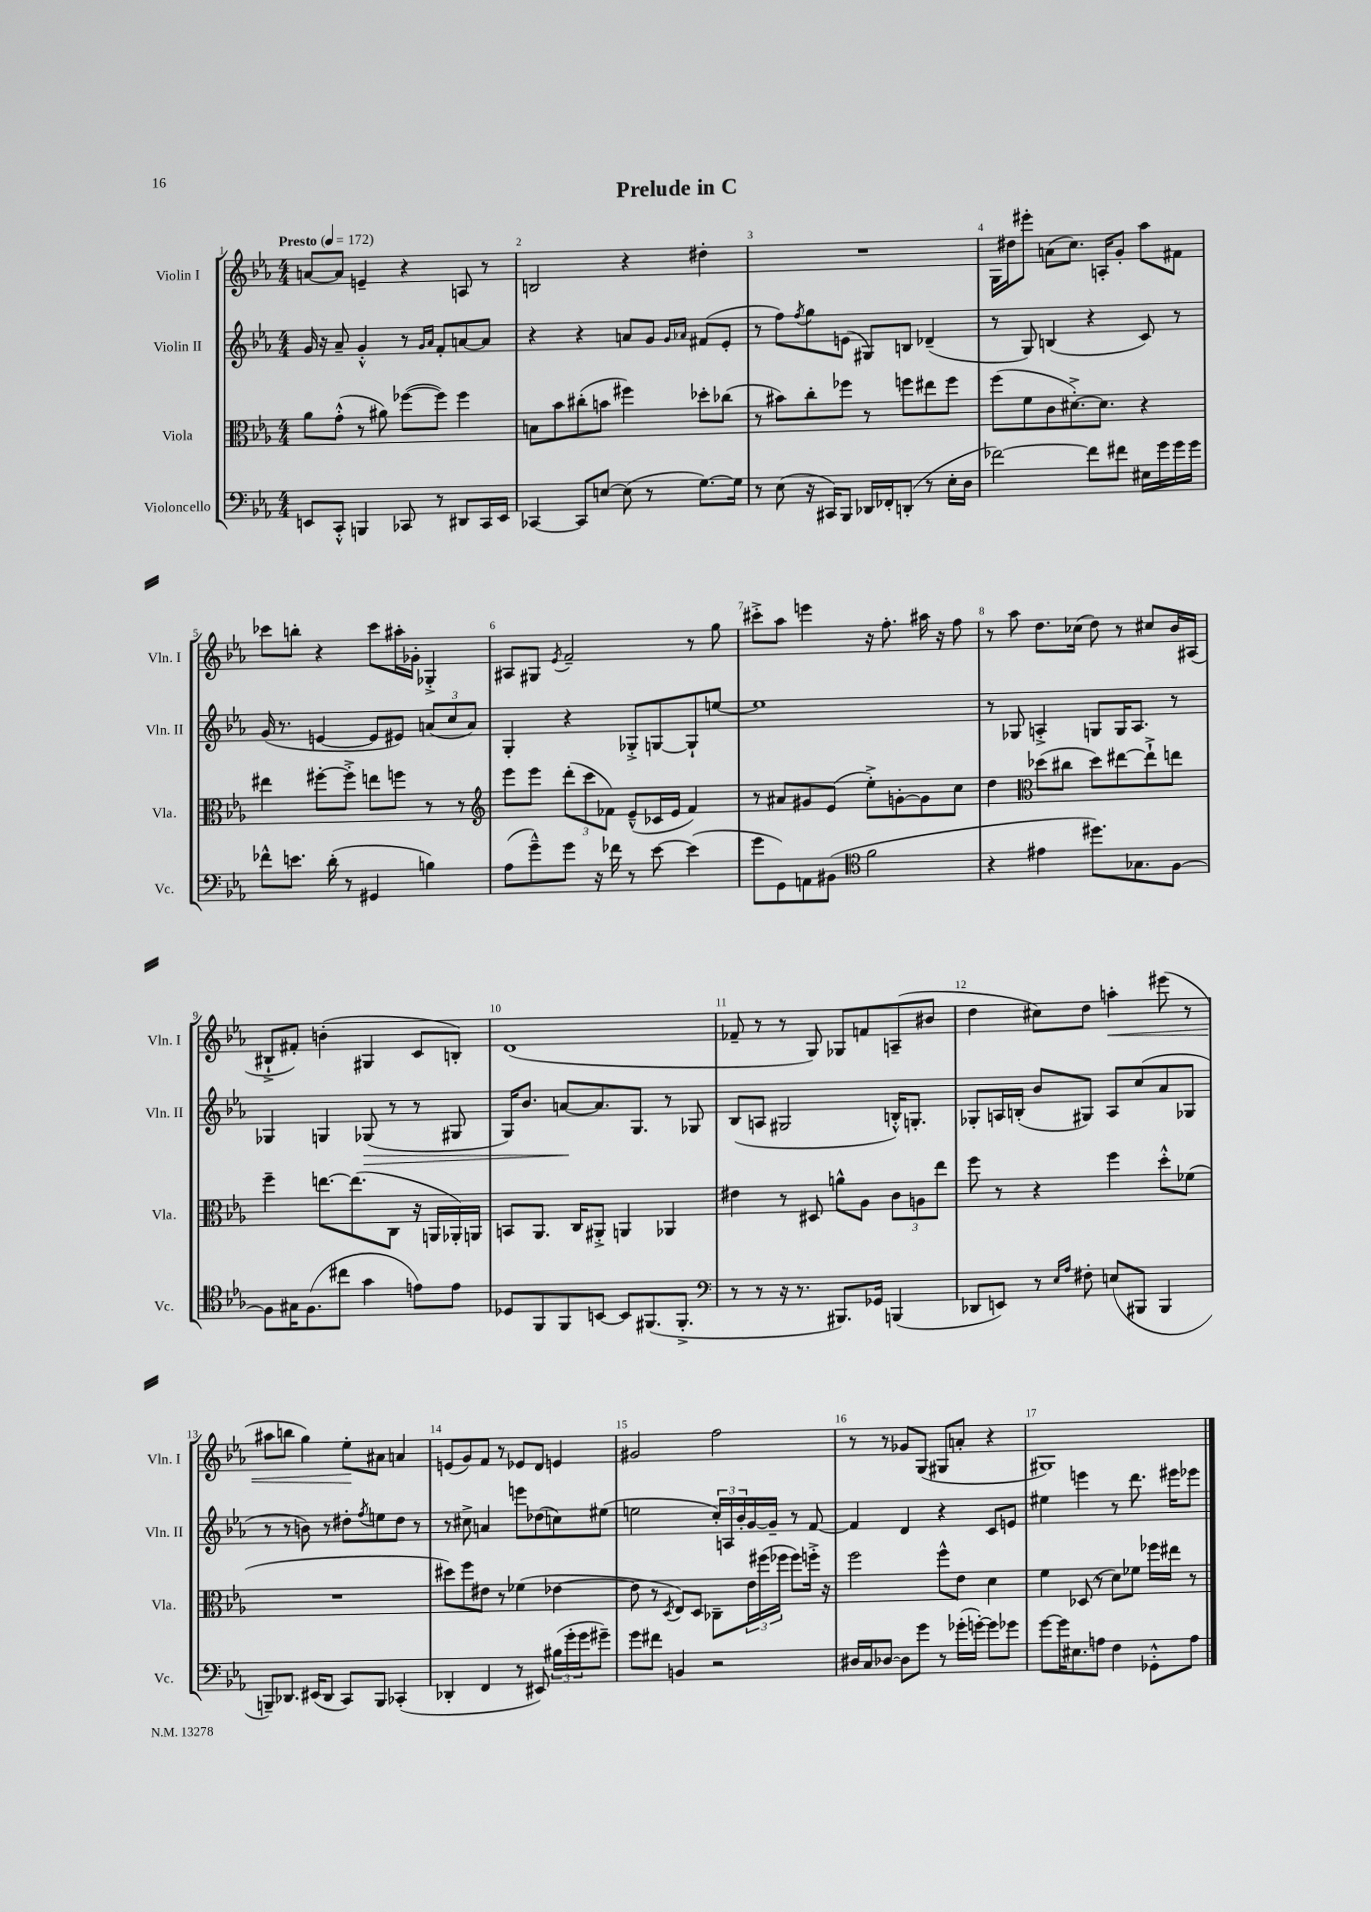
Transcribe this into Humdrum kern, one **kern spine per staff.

**kern	**kern	**kern	**kern
*staff4	*staff3	*staff2	*staff1
*clefF4	*clefC3	*clefG2	*clefG2
*k[b-e-a-]	*k[b-e-a-]	*k[b-e-a-]	*k[b-e-a-]
*M4/4	*M4/4	*M4/4	*M4/4
*MM172	*MM172	*MM172	*MM172
8EE	8a-	16g	[8a
.	.	16r	.
8CC'^^	(8g'^^	8a-~	8a]
4BBB	8r	4g'^^	4e~
.	8a#)	.	.
8CC-	([8ff-	8r	4r
.	.	16qqg	.
.	.	16qqa-	.
8r	8ff-])	8f'	.
8DD#	4ff-	[8a	8A
16CC-	.	8a]	8r
16EE	.	.	.
=	=	=	=
[4CC-	8B	4r	2B
.	8b-	.	.
8CC-]	(8cc#'	4r	.
[8E	8b	.	.
(8E]	4ff#)	8a	4r
8r	.	8g	.
.	.	16qqg	.
.	.	16qqa-	.
[8.G)	8dd-'	(8f#	4dd#'
.	(8cc-	8e-'	.
16G]	.	.	.
=	=	=	=
8r	8r	8r	1r
(8E-	8b#)	8ff)	.
.	.	8qff	.
16r	8cc'	8gg	.
16CC#)	.	.	.
8BBB-	8ff-	(8e	.
16DD-	8r	8G#)	.
16FF-'	.	.	.
(8DD'	8ff	8B	.
8r	8ee#	(4d-~	.
16E-'	8ff	.	.
16D	.	.	.
=	=	=	=
[2f-)	(8ff	8r	16G
.	.	.	16dd#
.	8f	8G)	8eee#'
.	8c	(4B	(8a
.	[8.d#'^)	.	8.cc)
8f-]	.	4r	.
.	8.d#]	.	16A'
8f#	.	.	8g'
16E#	4r	8c)	8aa-
16g	.	.	.
16g	.	8r	8f#
16g	.	.	.
=	=	=	=
8f-^^	4ee#	(16g	8ccc-
.	.	8.r	.
8.e	.	.	8bb'
.	[8ff#'	[4e	4r
(16d'	.	.	.
8r	8ff#'^]	.	.
4GG#	8ee	8e]	8ccc-
.	8ff	8e#)	16aa#'
.	.	.	16g-'
4B)	8r	(12a	4G-'^
.	.	12cc	.
.	8r	.	.
.	.	12a)	.
=	=	=	=
*	*clefG2	*	*
(8A-	8eee-	4G'	8A#
8g~^^)	8eee-	.	8G#
.	.	.	8qe-
8g	(12ddd'	4r	2f~
.	12ccc	.	.
16r	.	.	.
.	12f-)	.	.
16f-	.	.	.
8r	(8e-~^^	8G-'^	.
[8e-	16c-	[8G	.
.	16e-	.	.
(4e-]	4f-)	8G`]	8r
.	.	[8ee	8gg
=	=	=	=
8g	8r	1ee]	8ccc#'^
8GG)	8a#	.	8aa-
8AA	8g#	.	4eee
(8BB#	(8e-	.	.
*clefC4	*	*	*
2f	8ee-'^)	.	16r
.	.	.	8.ff'
.	[8g'	.	.
.	8g]	.	16aa#
.	.	.	16r
.	8cc	.	8ff
=	=	=	=
4r	4dd	8r	8r
.	.	8G-	8aa-
*	*clefC3	*	*
4e#	(8dd-	4A'^	8.dd
.	8cc#	.	.
.	.	.	(16cc-
8.dd#)	8dd-)	8G	8dd)
.	[8ee#	16G	8r
8.G-	.	8.A	.
.	8ee#`^]	.	8cc#
[8F	8ee	8r	16b-
.	.	.	(16A#
=	=	=	=
8F]	4ff~	4G-	8B#`^
16G#	.	.	8f#')
(8.F	.	.	.
.	[8.ee	4G	(4b'
8cc#	.	.	.
.	(8.ee]	.	.
4g	.	(8G-	4G#
.	8C	8r	.
8e)	16r	8r	8c
.	16AA	.	.
8e	16AA-')	8G#	8B')
.	16AA	.	.
=	=	=	=
8D-	8BB	16G)	(1d
.	.	8.b-	.
8FF	8.AA-	.	.
8FF	.	[8a	.
.	16C	.	.
[8BB	8AA#'^	8.a]	.
8BB]	4AA	.	.
.	.	8.G	.
(8.FF#	.	.	.
.	4AA-	8r	.
8.FF#'^	.	.	.
.	.	8G-	.
=	=	=	=
*clefF4	*	*	*
8r	4e#	(8B-	8f-~
8r	.	8A	8r
16r	8r	2G#	8r
8.r	.	.	.
.	8D#	.	8G)
8.BBB#)	8a^^	.	8G-
.	8A-	.	8f
16GG-	.	.	.
(4BBB	12c	16B'^^)	(8A~
.	.	8.G'	.
.	12A	.	.
.	.	.	8b#
.	12ee-	.	.
=	=	=	=
8DD-	8ff	8G-'	4dd
8EE)	8r	16A	.
.	.	(16B'	.
8r	4r	8b-	8cc#)
16qqE-	.	.	.
16qqA-	.	.	.
8F#'	.	8G#)	8dd
(8E	4ff	8A	4aa'
8BBB#	.	(8cc	.
4BBB#	8dd'^^	8a-	(8eee#
.	(8f-	8G-	8r
=	=	=	=
8BBB~)	1r	8r	8aa#
8.DD-	.	8r	8bb
.	.	8b)	4gg)
(16EE#	.	.	.
8DD-	.	8r	.
8CC)	.	8dd#'	8ee-'
.	.	8qff	.
8BBB	.	8ee	8a#
(4CC-'	.	8dd#	4a
.	.	8r	.
=	=	=	=
4DD-'	8dd#)	8r	(8e
.	8ff	8cc#^	8g)
4FF	8e#	4a	8f
.	8r	.	8r
8r	(4f-	8eee	8e-
8EE#)	.	(8dd-	8d
(24B#	[4e-	8cc)	4e
24g'	.	.	.
24g	.	.	.
8g#~)	.	(8ee#	.
=	=	=	=
8g	8e-]	2ee	2g#
8f#	8r	.	.
.	8qD	.	.
4BB	8E-)	.	.
.	8D	.	.
2r	8C-~	24cc')	2ff
.	.	24A	.
.	.	24b-'	.
.	24e-	[16g	.
.	(24ff#	.	.
.	.	16g~]	.
.	24ff-	.	.
.	8ff-)	8r	.
.	16ff'^	[8f	.
.	16r	.	.
=	=	=	=
16D#	2ff	4f]	8r
16C	.	.	.
[8D-	.	.	8r
8D-]	.	4d	8g-
8g	.	.	(8G
8r	8ff^^	4r	8G#
(16g-'	8e-	.	8a'
[16g')	.	.	.
8g]	4d	8c	4r
8g-	.	8e	.
=	=	=	=
[8g	4f	4ee#	1G#)
16g]	.	.	.
8.E#	.	.	.
.	(8D-	4eee	.
8A	8r	.	.
4F	8d)	8r	.
.	8f-	8.ddd	.
8GG-'^^	16ff-	.	.
.	16ee#	16eee#	.
8A	8r	8eee-	.
==	==	==	==
*-	*-	*-	*-
